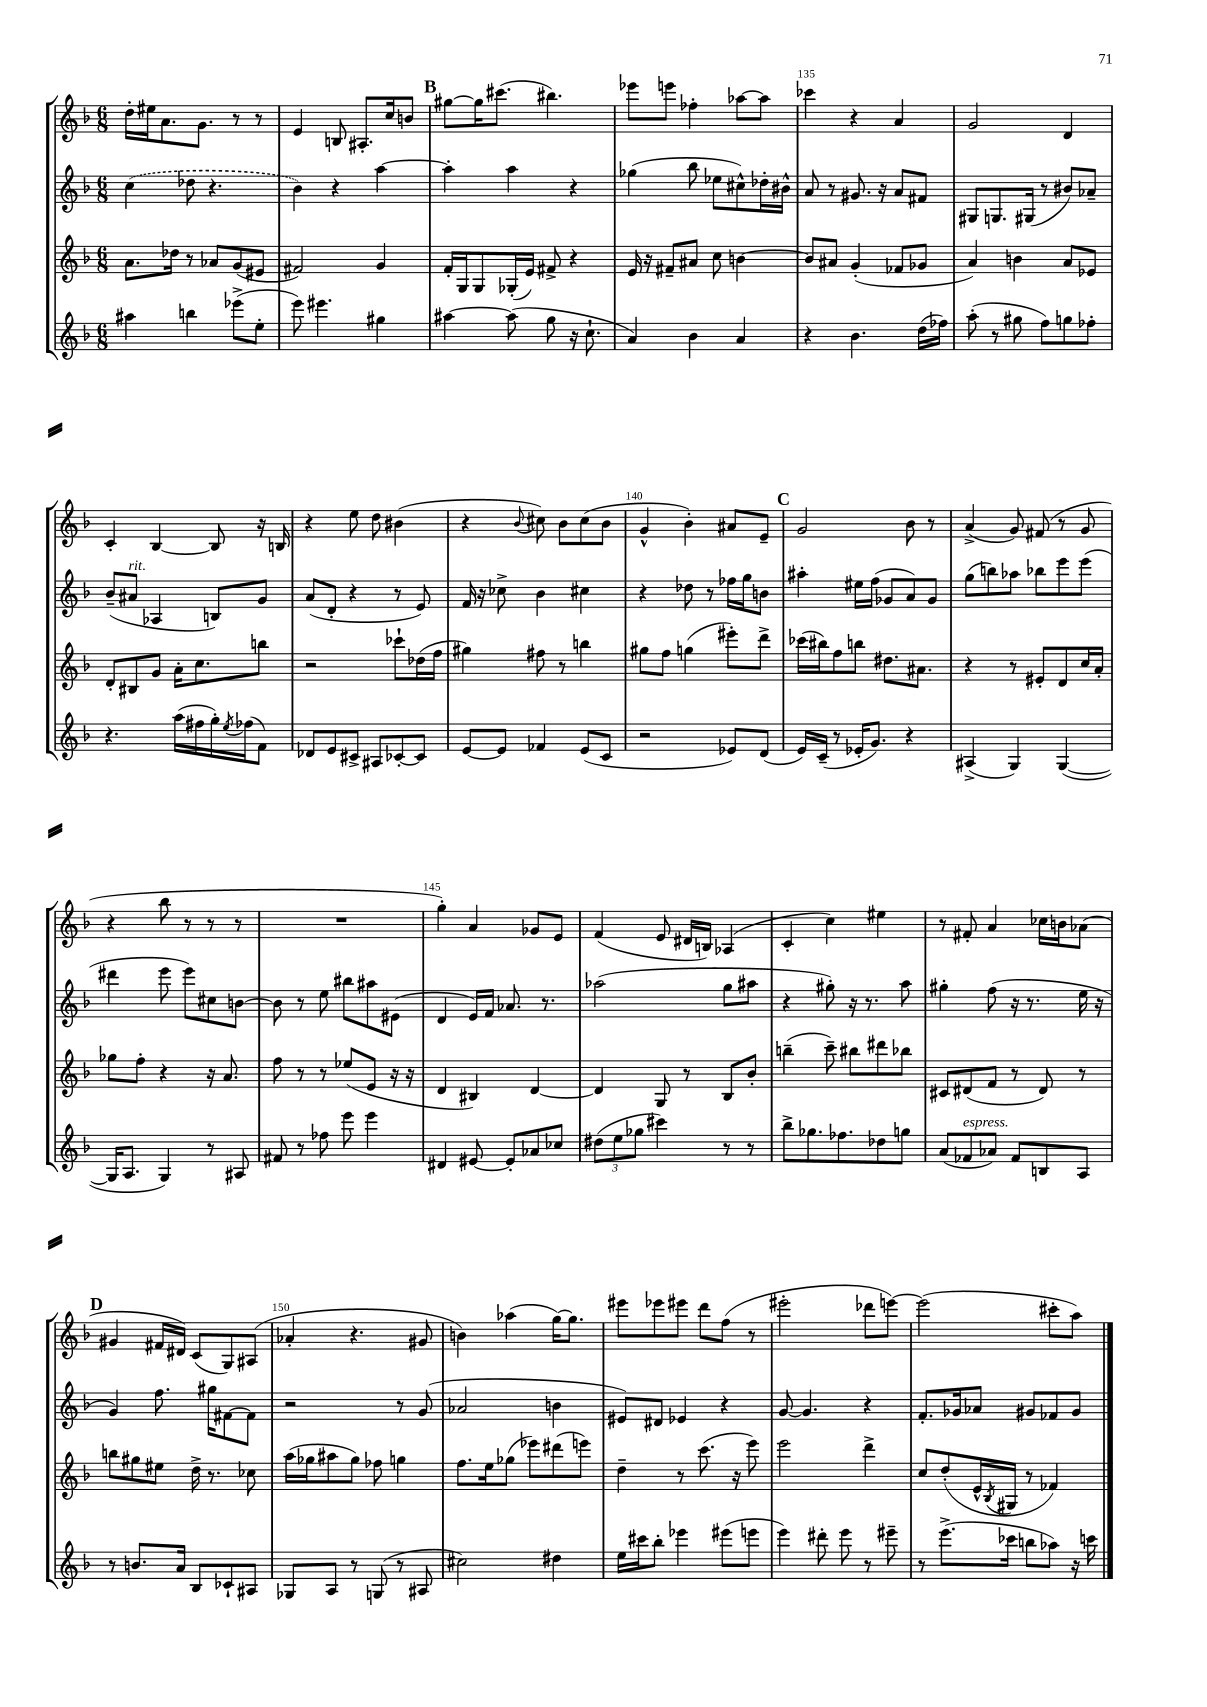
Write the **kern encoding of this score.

**kern	**kern	**kern	**kern
*staff4	*staff3	*staff2	*staff1
*clefG2	*clefG2	*clefG2	*clefG2
*k[b-]	*k[b-]	*k[b-]	*k[b-]
*M6/8	*M6/8	*M6/8	*M6/8
4aa#	8.a	(4cc	16dd'
.	.	.	16ee#
.	.	.	8.a
.	16dd-	.	.
4bb	8r	8dd-	.
.	.	.	8.g
.	8a-	4.r	.
(8eee-^	(8g	.	8r
8ee'	8e#	.	8r
=	=	=	=
8eee)	2f#)	4b-)	4e
4.eee#	.	.	.
.	.	4r	8B
.	.	.	8.A#'
4gg#	4g	[4aa	.
.	.	.	16cc
.	.	.	8b
=	=	=	=
[4aa#	16f'	4aa']	[8gg#
.	16G	.	.
.	8G	.	16gg#]
.	.	.	(8.ccc#
(8aa#]	(16G-'	4aa	.
.	16e)	.	.
8gg	8f#^	.	4.bb#)
16r	4r	4r	.
8.cc`	.	.	.
=	=	=	=
4a)	16e	(4gg-	8eee-
.	16r	.	.
.	8f#~	.	8eee
4b-	8a#	8bb-	4ff-'
.	8cc	8ee-	.
4a	[4b	8cc#^^)	[8aa-
.	.	16dd-'	8aa-]
.	.	16b#^^	.
=	=	=	=
4r	8b]	8a	4ccc-
.	8a#	8r	.
4.b-	(4g'	8.g#	4r
.	.	16r	.
.	8f-	8a	4a
(16dd	8g-	8f#	.
16ff-)	.	.	.
=	=	=	=
(8aa'	4a)	8G#	2g
8r	.	8.G	.
8gg#	4b	.	.
.	.	(16G#	.
8ff)	.	8r	.
8gg	8a	8b#)	4d
8ff-'	8e-	8a-~	.
=	=	=	=
4.r	8d'	(8b-~	4c'
.	8B#	8a#	.
.	8g	4A-	[4B-
(16aa	16a'	.	.
16ff#	8.cc	.	.
16gg')	.	8B)	8B-]
8qee	.	.	.
(16ff-	.	.	.
8f)	8bb	8g	16r
.	.	.	16B
=	=	=	=
8d-	2r	(8a	4r
8e	.	8d'	.
8c#^	.	4r	8ee
8A#	.	.	8dd
[8c-'	8ccc-`	8r	(4b#
8c-]	(16dd-	8e)	.
.	16ff	.	.
=	=	=	=
[8e	4gg#)	16f	4r
.	.	16r	.
8e]	.	8cc-^	.
.	.	.	8qqb-
4f-	8ff#	4b-	8cc#)
.	8r	.	8b-
(8e	4bb	4cc#	(8cc#
8c	.	.	8b-
=	=	=	=
2r	8gg#	4r	4g^^
.	8ff	.	.
.	(4gg	8dd-	4b-')
.	.	8r	.
8e-)	8eee#')	16ff-	8a#
.	.	16gg	.
(8d	8ddd^	8b	8e~
=	=	=	=
16e)	(16ccc-	4aa#'	2g
(16c~	16bb#)	.	.
8r	8ff	.	.
16e-'	8bb	16ee#	.
8.g)	.	(16ff	.
.	8.dd#	8g-	.
4r	.	8a)	8b-
.	8.a#	.	.
.	.	8g-	8r
=	=	=	=
(4A#^	4r	(8gg	(4a^
.	.	8bb)	.
4G)	8r	8aa-	8g)
.	8e#'	8bb-	(8f#
([4G	8d	8eee	8r
.	16cc	(8eee	8g
.	16a'	.	.
=	=	=	=
16G]	8gg-	4ddd#	4r
8.A	.	.	.
.	8ff'	.	.
4G)	4r	8eee	8bb-
.	.	8eee)	8r
8r	16r	8cc#	8r
.	8.a	.	.
8A#	.	[8b	8r
=	=	=	=
8f#	8ff	8b]	2.r
8r	8r	8r	.
8ff-	8r	8ee	.
8eee	(8ee-	8bb#	.
4eee	8e	8aa#	.
.	16r	(8e#	.
.	16r	.	.
=	=	=	=
4d#	4d	4d	4gg')
[8e#	4B#)	16e)	4a
.	.	16f	.
8e#']	.	8.a-	.
8a-	[4d	.	8g-
.	.	8.r	.
8cc-	.	.	8e
=	=	=	=
(12dd#	4d]	(2aa-	(4f
12ee	.	.	.
12gg-	.	.	.
4ccc#)	8G	.	8e
.	8r	.	16d#
.	.	.	16B)
8r	8B-	8gg	(4A-
8r	8b-'	8aa#	.
=	=	=	=
8bb-^	(4bb~	4r	4c'
8.gg-	.	.	.
.	8ccc~)	8gg#')	4cc)
8.ff-	.	.	.
.	8bb#	16r	.
.	.	8.r	.
8dd-	8ddd#	.	4ee#
8gg	8bb-	8aa	.
=	=	=	=
(8a	8c#	4gg#'	8r
8f-	(8d#	.	8f#'
8a-)	8f	(8ff	4a
8f-	8r	16r	.
.	.	8.r	.
8B	8d#)	.	16cc-
.	.	.	16b
8A	8r	16ee	(8a-
.	.	16r	.
=	=	=	=
8r	8bb	4g)	4g#
8.b	8gg#	.	.
.	8ee#	8.ff	16f#
16a	.	.	16d#)
8B-	16dd^	.	(8c
.	8.r	16gg#	.
8c-`	.	[8f#	8G)
8A#	8cc-	8f#]	(8A#
=	=	=	=
8G-	(16aa	2r	4a-'
.	16gg-	.	.
8A	8aa#	.	.
8r	8gg-)	.	4.r
(8G	8ff-	.	.
8r	4gg	8r	.
8A#	.	(8g	8g#
=	=	=	=
2cc#)	8.ff	2a-	4b)
.	16ee	.	.
.	(8gg-	.	(4aa-
.	8eee-)	.	.
4dd#	(8ddd#	4b	[16gg)
.	.	.	8.gg]
.	8eee)	.	.
=	=	=	=
16ee	4dd~	8e#)	8eee#
16ccc#	.	.	.
8bb-'	.	8d#	8eee-
4eee-	8r	4e-	8eee#
.	(8.ccc	.	8ddd
(8eee#	.	4r	(8ff
.	16r	.	.
8eee	8eee)	.	8r
=	=	=	=
4eee)	2eee	[8g	2eee#'
.	.	4.g]	.
8ddd#'	.	.	.
8eee	.	.	.
8r	4ddd^	4r	8ddd-
8eee#~	.	.	[8eee)
=	=	=	=
8r	8cc	8.f'	(2eee]
(8.eee^	(8dd'	.	.
.	.	16g-	.
.	16e^^	8a-	.
.	8qB-	.	.
16ccc-	16G#	.	.
8bb	8r	8g#	.
8aa-)	4f-)	8f-	8ccc#'
16r	.	8g#	8aa)
16ccc	.	.	.
==	==	==	==
*-	*-	*-	*-
